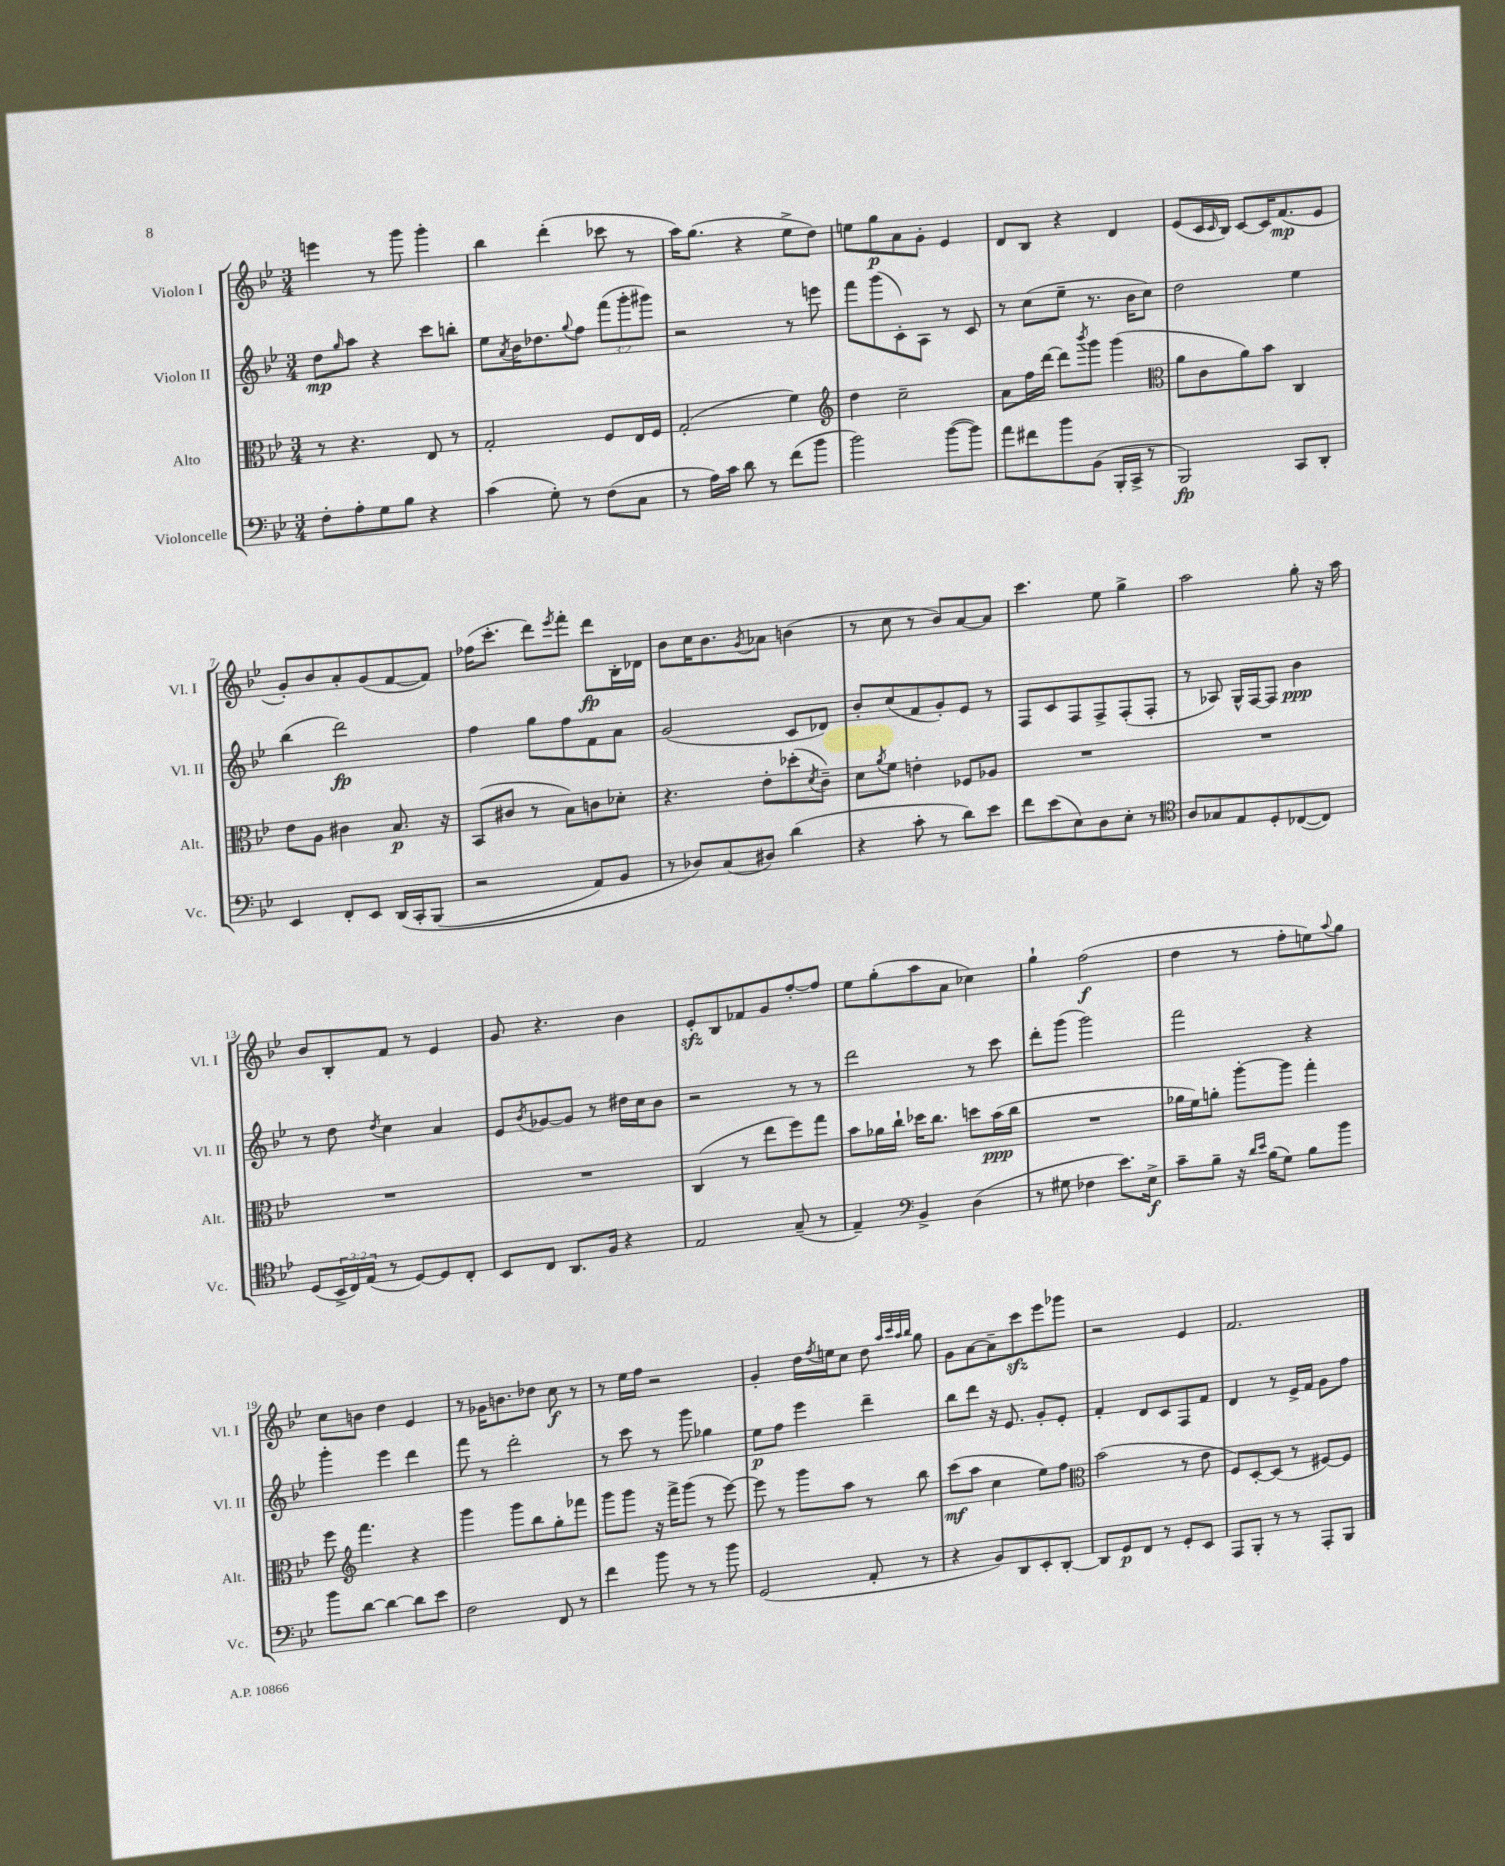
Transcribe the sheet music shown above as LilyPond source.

<<
\new StaffGroup <<
\new Staff = "s0" \with { instrumentName = "Violon I" shortInstrumentName = "Vl. I" } {
    \clef treble \key bes \major \numericTimeSignature \time 3/4
    e'''4 r8 g'''8 g'''4-. |
    bes''4 d'''4-.( ces'''8 r8 |
    a''16) g''8.( r4 ees''8-> d''8) |
    e''8 g''8\p a'8 g'8-. ees'4 |
    d'8 bes8 r4 d'4 |
    ees'8( c'16 \grace { c'16 } bes16) c'8~ c'16 f'8.\mp( ees'8 |
    g'8-.) bes'8 a'8-. g'8( f'8~ f'8) |
    fes''16( c'''8.-. d'''8) \acciaccatura { ees'''8 } f'''8-. d'''8\fp bes16-. des'16 |
    bes'8 c''16 bes'8. \acciaccatura { g'8 } aes'8 b'4( |
    r8 c''8 r8 bes'8) a'8~ a'8 |
    c'''4. ees''8 g''4-> |
    a''2 g''8-. r16 a''16 |
    bes'8 bes8-. f'8 r8 ees'4 |
    g'8 r4. bes'4 |
    ees'8-.\sfz bes8 fes'8 g'8 f''8~-. f''8 |
    ees''8 g''8-.( a''8 a'8 ces''4) |
    g''4-! f''2\f( |
    d''4 r8 f''8-. e''8) \appoggiatura { a''8 } g''8 |
    c''8 b'8 d''4 ees'4 |
    r8 ges'16 b'8. des''8 c''8\f r8 |
    r8 ees''16 f''16 r2 |
    g'4-. d''16 \acciaccatura { f''8 } e''16 c''8 d''8 \grace { a''32 c'''32 a''32 bes''32 } g''8 |
    g'8 a'8~ a'8-- c'''8\sfz ees'''8 ges'''8 |
    r2 ees'4 |
    f'2. \bar "|." |
}
\new Staff = "s1" \with { instrumentName = "Violon II" shortInstrumentName = "Vl. II" } {
    \clef treble \key bes \major \numericTimeSignature \time 3/4 \override Staff.TupletNumber.text = #tuplet-number::calc-fraction-text
    d''8\mp \grace { g''16 } a''8 r4 c'''8 b''8-. |
    ees''8 \acciaccatura { a'8 } bes'16 des''8. \appoggiatura { g''8 } f''8 \tuplet 3/2 { f'''8( g'''8-. gis'''8) } |
    r2 r8 e'''8 |
    f'''8 g'''8( c'8-.) a8 r8 c'8 |
    r8 c''8( ees''8-- r8. bes'16 c''8) |
    d''2 ees''4 |
    bes''4( d'''2\fp) |
    f''4 g''8 f''8 f'8 a'8 |
    g'2( c'8 des'8) |
    bes'8-. c''8( f'8 g'8-.) ees'8 r8 |
    f8 c'8 f8 f8-> f8-.( f8-. |
    r8 aes8) g16-^ f16~ f8 bes'4\ppp |
    r8 d''8 \acciaccatura { d''8 } c''4 a'4 |
    ees'8 \acciaccatura { bes'8 } ges'8~ ges'8 r8 dis''16 c''16 bes'8 |
    r2 r8 r8 |
    d'''2 r8 c'''8 |
    d'''8-. g'''8( g'''2) |
    f'''2 r4 |
    g'''4-. ees'''4 d'''4 |
    f'''8 r8 d'''2-. |
    r8 c'''8 r8 g'''8 ges''4 |
    ees''8\p f''8 ees'''4 d'''4-- |
    bes''8 d'''8 r16 ees'8. g'8-. ees'8-. |
    f'4-. d'8 c'8 f8 f'8 |
    d'4 r8 ees'16-> f'16 g'8 f''8 \bar "|." |
}
\new Staff = "s2" \with { instrumentName = "Alto" shortInstrumentName = "Alt." } {
    \clef alto \key bes \major \numericTimeSignature \time 3/4
    r8 r4. ees8 r8 |
    g2-. f8 ees16 f16 |
    g2-.( f'4) |
    \clef treble d''4 c''2-- |
    a'8 f''16 d'''16~ d'''8 \acciaccatura { bes'''8 } g'''8 g'''4( |
    \clef alto a'8 c'8 a'8) bes'8 c4 |
    ees'8 a8 cis'4 bes8.\p r16 |
    bes,8( cis'8 r8 bes8) c'8 des'8-. |
    r4. ees'8-. des''8-.( \acciaccatura { d'8 } c'8--) |
    d'8 \acciaccatura { a'8 } f'8 e'4-. fes8 aes8 |
    R2. |
    R2. |
    R2. |
    R2. |
    c4( r8 ees''8 f''8) g''8 |
    bes'8 aes'16 c''16-! des''16 c''8. d''8 bes'16\ppp( c''16 |
    R2. |
    aes'16 f'16) a'8-. a''8~-. a''8 g''4-. |
    f''8 \clef treble f'''4. r4 |
    g'''4 g'''8 bes''8 g''8-. fes'''8 |
    g'''8 g'''8 r16 f'''16-> g'''8( r8 ees'''8~) |
    ees'''8 r8 g'''8 a''8 r8 bes''8 |
    c'''8\mf( a''8 c''4 ees''8) f''8 |
    \clef alto bes'2( r8 ees'8 |
    f8) d8~-. d8( r8 fis8~) fis8 \bar "|." |
}
\new Staff = "s3" \with { instrumentName = "Violoncelle" shortInstrumentName = "Vc." } {
    \clef bass \key bes \major \numericTimeSignature \time 3/4 \override Staff.TupletNumber.text = #tuplet-number::calc-fraction-text
    f8-. a8-. g8 bes8 r4 |
    c'4( g8-.) r8 f8( c8 |
    r8 a16) c'16 d'8 r8 f'8( bes'8 |
    bes'2) bes'8~( bes'8) |
    a'8 fis'8 bes'8 bes,8( bes,,16-. c,16-> r8 |
    bes,,2\fp) c,8 d,8-. |
    ees,4 f,8-. ees,8 d,16\( c,16-. bes,,8( |
    r2 a,8) bes,8 |
    r8 des8\) c8( dis8) d'4( |
    r4 c'8-. r8 d'8) ees'8 |
    f'8 ees'8( ees8) d8 ees8-. r8 |
    \clef tenor a8 ges8 ees8 d8-. ces8~( ces8) |
    d8( \tuplet 3/2 { bes,16-> c16) ees16( } r8 d8~) d8 c8-. |
    bes,8 c8 a,8. f16 r4 |
    ees2 g8--( r8 |
    ees4--) \clef bass bes,4-> d4( |
    r8 gis8 fes4 ees'8.) ees16->\f |
    c'8-- bes8-- r16 \grace { d'16 ees'16 } bes16( g8) bes8 bes'8 |
    bes'8 d'8~ d'4~ d'8 ees'8 |
    f2 f,8 r8 |
    f'4 bes'8 r8 r8 bes'8 |
    g,2( a,8-. r8 |
    r4 bes,8) d,8 ees,8-. d,8~-. |
    d,8 g,8\p f,8 r8 g,8-. ees,8 |
    a,,8 bes,,8-. r8 r8 a,,8-. bes,,8 \bar "|." |
}
>>
>>
